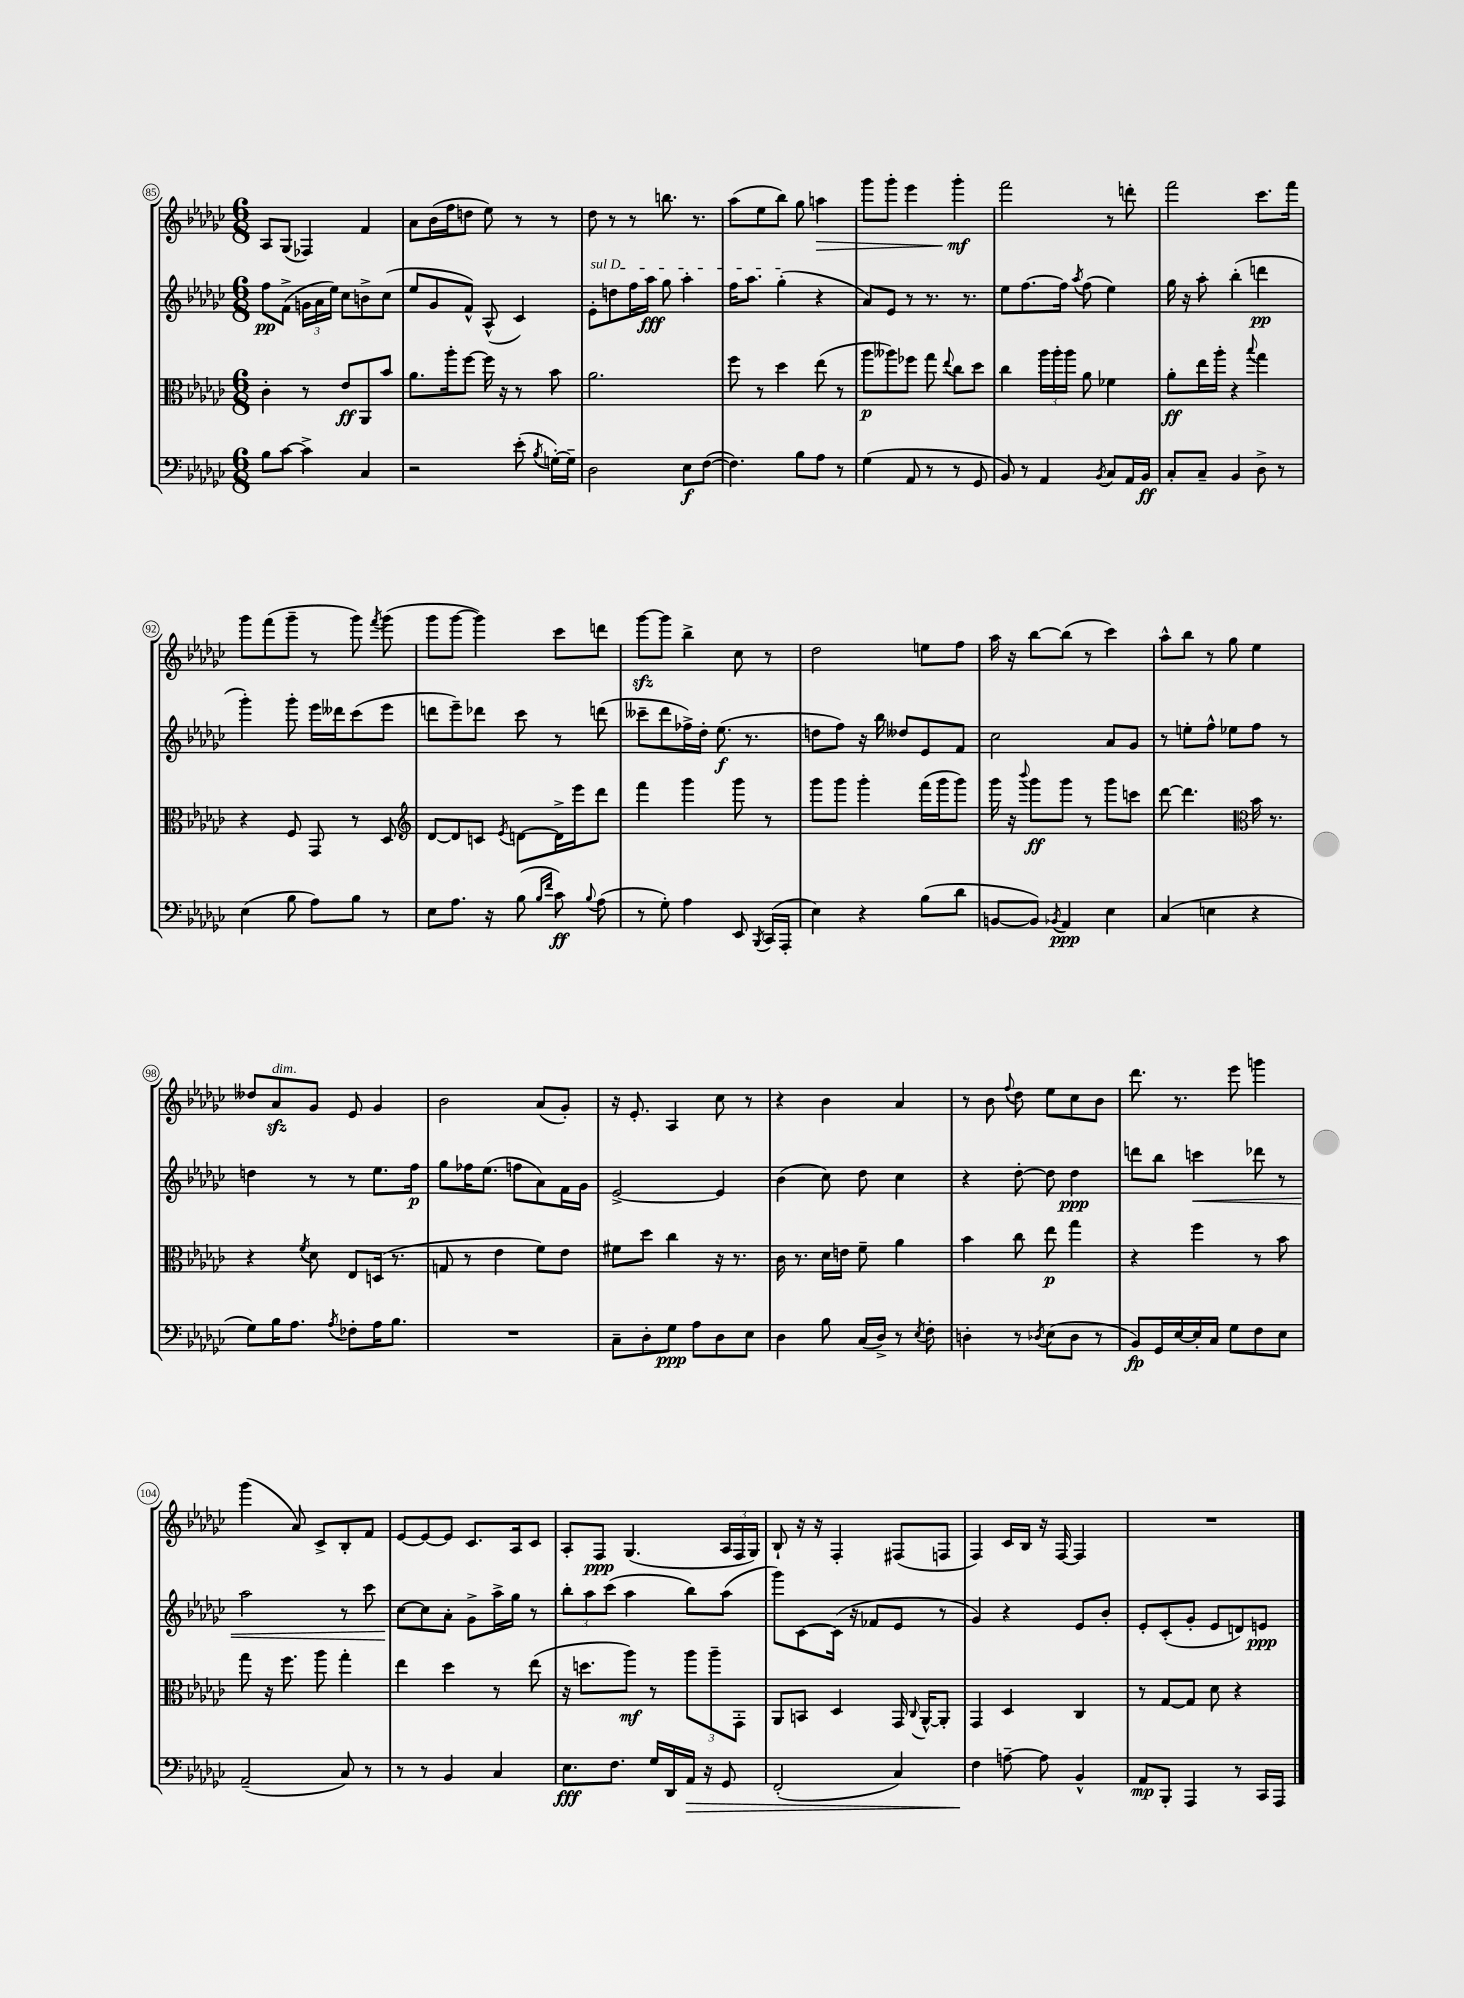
<<
\new StaffGroup <<
\new Staff = "s0" {
    \clef treble \key ges \major \numericTimeSignature \time 6/8
    \autoBeamOff aes8[ ges8]( fes4) f'4 |
    aes'8[ bes'16( f''16 d''8] ees''8) r8 r8 |
    des''8 r8 r8 b''8. r8. |
    aes''8[( ees''8 bes''8]) ges''8 a''4\> |
    ges'''8[ ges'''8]-. ees'''4 ges'''4-.\mf\! |
    f'''2 r8 d'''8-. |
    f'''2 ces'''8.[ f'''16] |
    ges'''8[ f'''8( ges'''8]-- r8 ges'''8) \acciaccatura { f'''8 } ges'''8( |
    ges'''8[ ges'''8]~ ges'''4) ces'''8[ d'''8] |
    ges'''8[~\sfz ges'''8] bes''4-> ces''8 r8 |
    des''2 e''8[ f''8] |
    aes''16 r16 bes''8[~ bes''8]( r8 ces'''4) |
    aes''8[-^ bes''8] r8 ges''8 ees''4 |
    deses''8[ aes'8\sfz^\markup { \italic "dim." } ges'8] ees'8 ges'4 |
    bes'2 aes'8[( ges'8]-.) |
    r16 ees'8.-. aes4 ces''8 r8 |
    r4 bes'4 aes'4 |
    r8 bes'8 \appoggiatura { f''8 } des''8 ees''8[ ces''8 bes'8] |
    des'''8. r8. ees'''8 g'''4 |
    ges'''4( aes'8) ces'8[-> bes8-. f'8] |
    ees'8[~ ees'8~ ees'8] ces'8.[ aes16 ces'8] |
    aes8[-. f8]\ppp ges4.( \tuplet 3/2 { aes16[ f16 ges16]) } |
    bes8-! r16 r16 f4-. fis8[( f8] |
    f4) ces'16[ bes16] r16 f16~ f4 |
    R2. \bar "|." |
}
\new Staff = "s1" {
    \clef treble \key ges \major \numericTimeSignature \time 6/8
    \autoBeamOff f''8[\pp f'8]->( \tuplet 3/2 { g'16[ aes'16 ees''16]) } ces''8[ b'8-> ces''8]( |
    ees''8[ ges'8 f'8]-^) aes8-^( ces'4) |
    \once \override TextSpanner.bound-details.left.text = \markup { \italic "sul D" } ees'8[-.\startTextSpan d''8 f''16 aes''16]\fff ges''8 aes''4-. |
    f''16[ aes''8.] ges''4-.\stopTextSpan( r4 |
    aes'8[) ees'8] r8 r8. r8. |
    ees''8[ f''8.~ f''16] \acciaccatura { aes''8 } f''8( ees''4) |
    ges''16 r16 aes''8-. bes''4-.( d'''4\pp |
    ges'''4-.) ges'''8-. ees'''16[ deses'''16 ces'''8( ees'''8] |
    d'''8[ ees'''8--) des'''8] ces'''8 r8 d'''8( |
    ceses'''8[-- des'''8 fes''16->) des''16]-. ees''8.\f( r8. |
    d''8[ f''8]) r16 bes''16 deses''8[ ees'8 f'8] |
    ces''2 aes'8[ ges'8] |
    r8 e''8[-. f''8]-^ ees''8[ f''8] r8 |
    d''4 r8 r8 ees''8.[ f''16]\p |
    ges''8[ fes''16 ees''8.]( f''8[ aes'8) f'16 ges'16] |
    ees'2~-> ees'4 |
    bes'4( ces''8) des''8 ces''4 |
    r4 des''8~-. des''8 des''4\ppp |
    d'''8[ bes''8] c'''4\< des'''8 r8 |
    aes''2 r8 ces'''8 |
    ces''8[~\! ces''8 aes'8]-. ges'8[-> aes''16-> ges''16] r8 |
    \tuplet 3/2 { bes''8[-. aes''8 ces'''8]( } aes''4 bes''8[) aes''8]( |
    ges'''8[) ces'8~ ces'16]( r16 fes'8[ ees'8] r8 |
    ges'4) r4 ees'8[ bes'8]-. |
    ees'8[-. ces'8-.( ges'8]-. ees'8[ d'8) e'8]\ppp \bar "|." |
}
\new Staff = "s2" {
    \clef alto \key ges \major \numericTimeSignature \time 6/8
    \autoBeamOff ces'4-. r8 ees'8[\ff aes,8 bes'8] |
    aes'8.[ aes''16-. f''8]~ f''16 r16 r8 bes'8 |
    aes'2. |
    f''8 r8 des''4 ees''8( r8 |
    aes''8[\p aeses''8) fes''8] ges''8 \appoggiatura { ees''8 } ces''8[ des''8] |
    ces''4 \tuplet 3/2 { aes''16[ aes''16-. aes''16] } aes'8 fes'4 |
    aes'8[-.\ff ees''16 aes''16]-. r4 \appoggiatura { bes''8 } ges''4 |
    r4 f8 ges,8 r8 des8 |
    \clef treble des'8[~ des'8 c'8] \acciaccatura { ees'8 } d'8[~ d'16-> ees'''16 des'''8] |
    f'''4 ges'''4 ges'''8 r8 |
    ges'''8[ ges'''8] ges'''4-. f'''16[( ges'''16 ges'''8]) |
    ges'''16 r16 \appoggiatura { bes'''8 } ges'''8[\ff ges'''8] r8 ges'''8[ c'''8] |
    des'''8~ des'''4. \clef alto bes'16 r8. |
    r4 \acciaccatura { f'8 } des'8 ees8[ d16]( r8. |
    g8 r8 ees'4 f'8[) ees'8] |
    fis'8[ des''8] ces''4 r16 r8. |
    ces'16 r8. des'16[ e'16] f'8-- aes'4 |
    bes'4 ces''8 ees''8\p ges''4 |
    r4 f''4 r8 bes'8 |
    ges''8 r16 f''8. aes''8 ges''4-. |
    ees''4 des''4 r8 ees''8( |
    r16 d''8.[ aes''8]\mf) r8 \tuplet 3/2 { aes''8[ aes''8-- ges,8]-. } |
    aes,8[ b,8] des4 ges,16 \appoggiatura { ces8 } aes,16[~-^ aes,8]-. |
    ges,4 des4 ces4 |
    r8 ges8[~ ges8] des'8 r4 \bar "|." |
}
\new Staff = "s3" {
    \clef bass \key ges \major \numericTimeSignature \time 6/8
    \autoBeamOff bes8[ ces'8]~ ces'4-> ces4 |
    r2 ees'8-.( \acciaccatura { bes8 } g16[~-.) g16]-- |
    des2 ees8[\f f8]~( |
    f4.) bes8[ aes8] r8 |
    ges4( aes,8 r8 r8 ges,8 |
    bes,8) r8 aes,4 \acciaccatura { bes,8 } ces8[ aes,16 bes,16]\ff |
    ces8[-. ces8]-- bes,4 des8-> r8 |
    ees4( bes8 aes8[) bes8] r8 |
    ees8[ aes8.] r16 bes8( \grace { bes16[ f'16] } ces'8\ff) \appoggiatura { bes8 } aes8( |
    r8 ges8-.) aes4 ees,8 \acciaccatura { bes,,8 } ces,16[( aes,,16]-. |
    ees4) r4 bes8[( des'8] |
    b,8[~ b,8]) \acciaccatura { bes,8 } aes,4\ppp ees4 |
    ces4( e4 r4 |
    ges8[) bes16 aes8.] \acciaccatura { aes8 } fes8[-. aes16 bes8.] |
    R2. |
    ces8[-- des8-. ges8]\ppp aes8[ des8 ees8] |
    des4 bes8 ces16[( des16]->) r8 \acciaccatura { ees8 } f8-. |
    d4-. r8 \acciaccatura { des8 } ees8[( des8] r8 |
    bes,8[\fp) ges,16 ees16~ ees16-. ces16] ges8[ f8 ees8] |
    aes,2--( ces8) r8 |
    r8 r8 bes,4 ces4 |
    ees8.[\fff f8.] ges16[ des,16 aes,16]\> r16 ges,8 |
    f,2-.( ces4) |
    f4\! a8~-- a8 bes,4-^ |
    aes,8[\mp bes,,8]-. aes,,4 r8 ces,16[ aes,,16] \bar "|." |
}
>>
>>
\layout { \context { \Score currentBarNumber = #85 \override BarNumber.stencil = #(make-stencil-circler 0.1 0.3 ly:text-interface::print) } }
